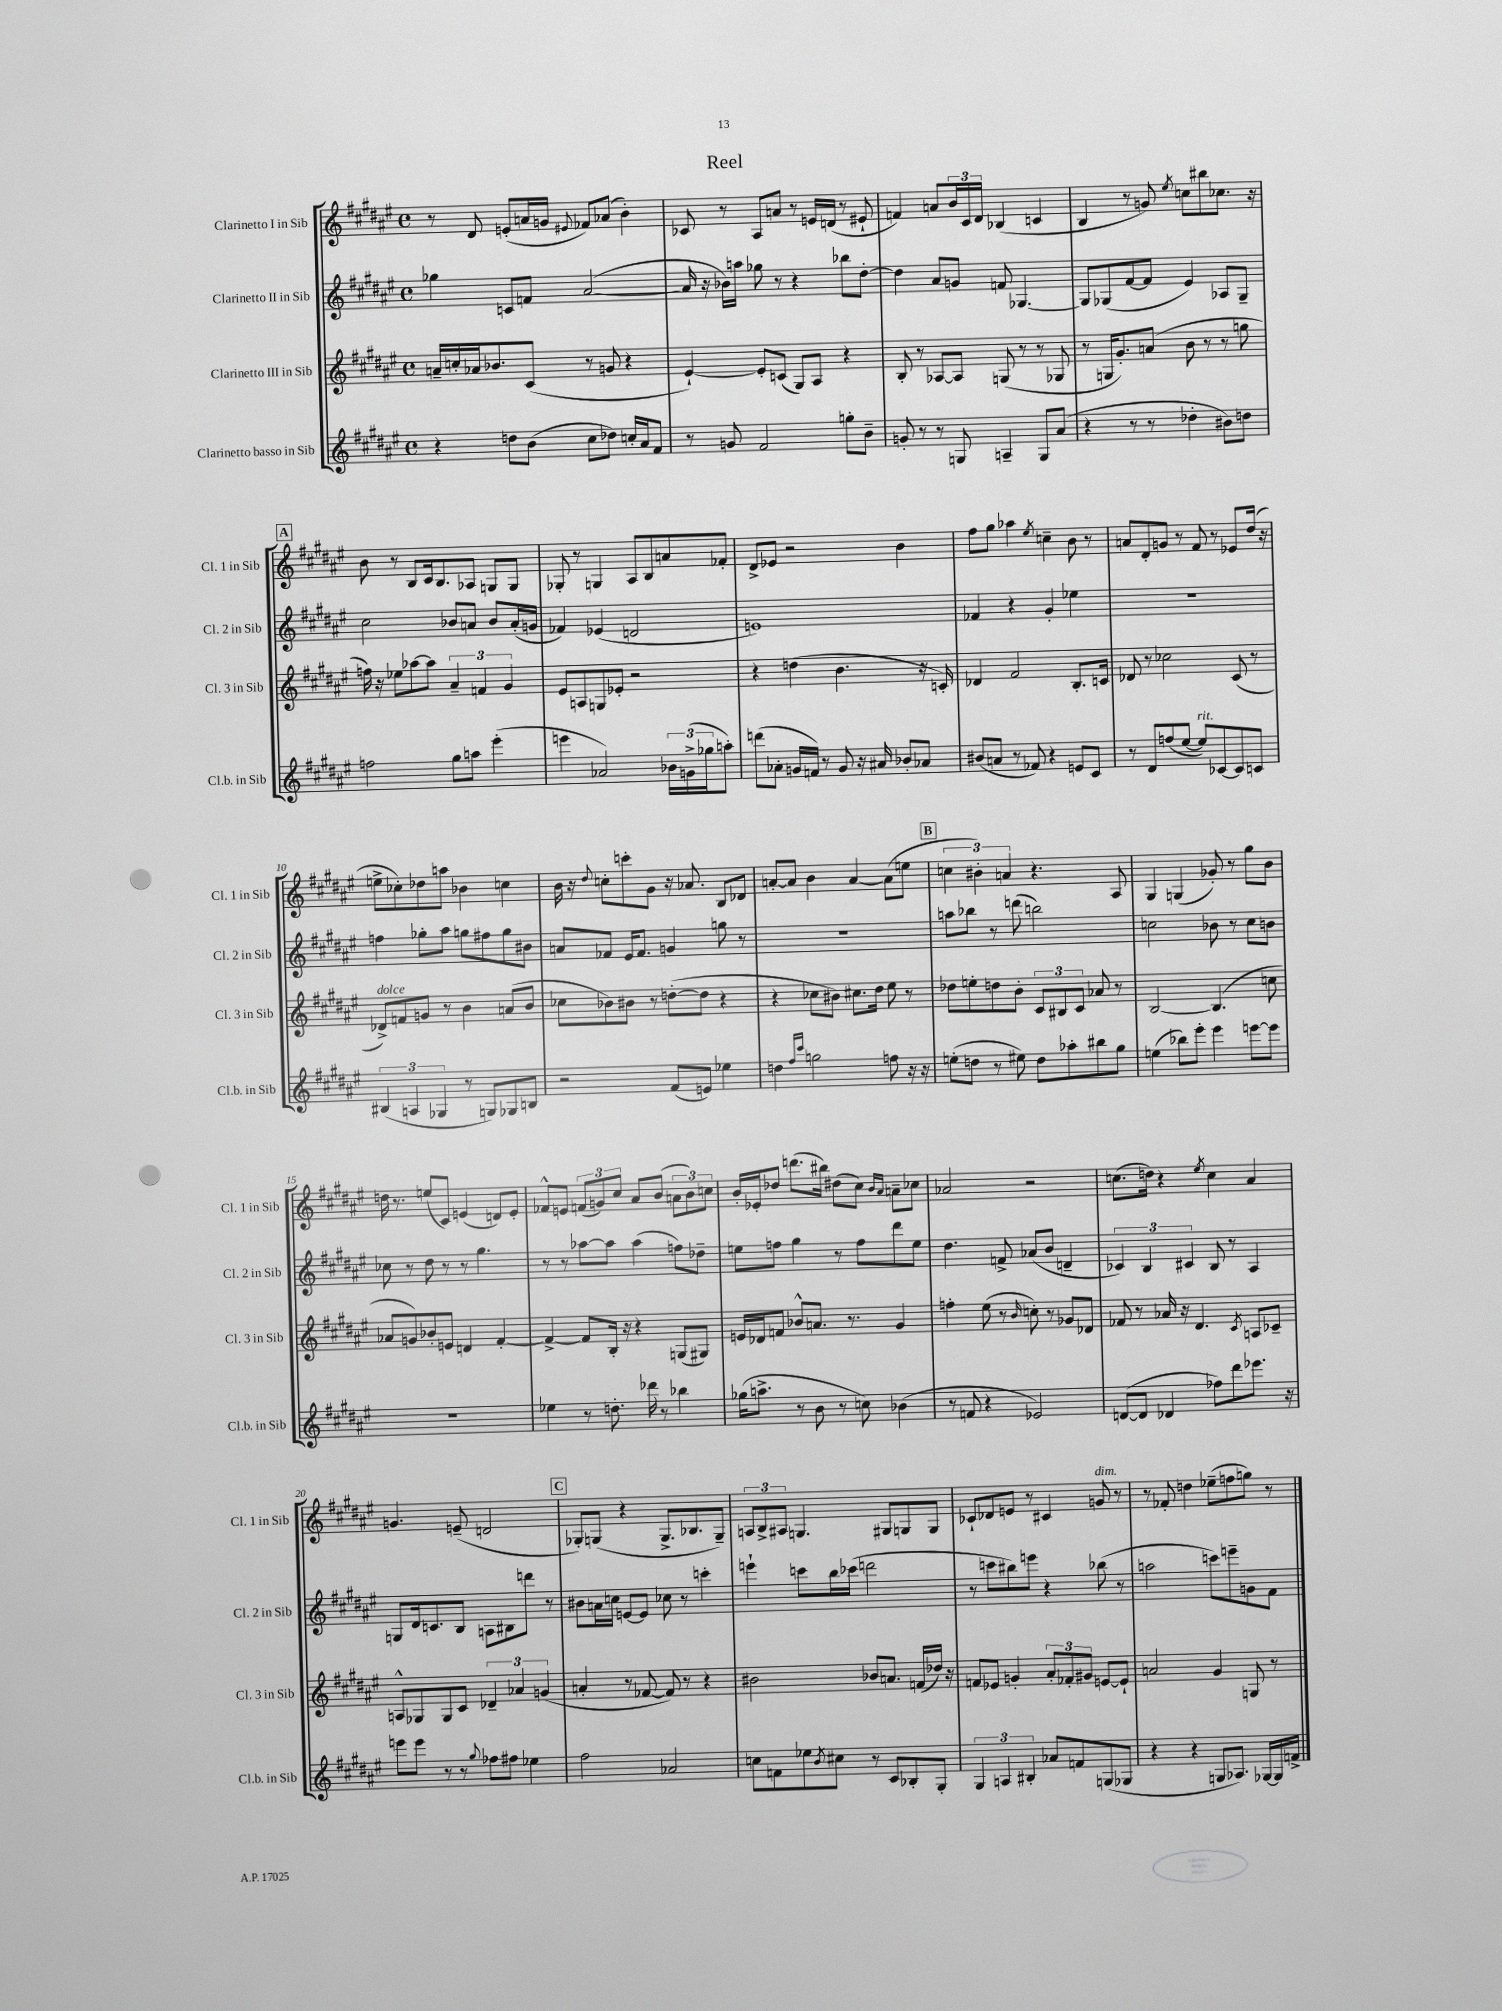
\header { title = "Reel" }
<<
\new StaffGroup <<
\new Staff = "s0" \with { instrumentName = "Clarinetto I in Sib" shortInstrumentName = "Cl. 1 in Sib" } {
    \clef treble \key fis \major \defaultTimeSignature \time 4/4
    r8 dis'8 e'8-.( a'16 g'16 \appoggiatura { eis'8 } fes'8) aes'8( b'4-.) |
    ces'8 r8 ais8 a'8 r8 e'16 d'16( r8 eis'8-! |
    f'4) a'8 \tuplet 3/2 { b'16 cis'16 dis'16 } bes4( c'4 |
    b4 r8 g'8) \acciaccatura { eis''8 } c''8 bis''8 ces''8. r16 |
    \mark \markup { \box "A" } b'8 r8 b8 cis'16 b8. aes8 g8 g8 |
    ges8-. r8 g4 ais8 b8 a'8 fes'8-. |
    dis'8-> ees'8 r2 b'4 |
    fis''8 gis''8 aes''4 \acciaccatura { eis''8 } c''4-- b'8 r8 |
    a'8 dis'8-. g'8 r8 fis'8 r8 ees'8 dis''16( r16 |
    e''8-> ces''8-.) des''8 a''8 bes'4 c''4 |
    b'16 r16 \appoggiatura { dis''8 } c''8-. c'''8-. gis'8 r16 aes'8. b8 des'8 |
    a'8~-. a'8 b'4 a'4~ a'8( e''8 |
    \mark \markup { \box "B" } \tuplet 3/2 { c''4 bis'4-.) a'4 } r4. ais8 |
    gis4 g4( ges'8-.) r8 gis''8 b'8 |
    d''16 r8. e''8( cis'8) e'4( d'8) e'8-. |
    fes'8-^ e'8 \tuplet 3/2 { f'8( g'8) cis''8 } ais'8 b'8( \tuplet 3/2 { a'8 b'8) c''8 } |
    b'16-. ees'16-. des''8 d'''8.( bis''16) dis''8( cis''8) \grace { b'16 ais'16 } a'8-- ces''8 |
    aes'2 r2 |
    c''8.( d''16) r4 \acciaccatura { eis''8 } c''4 ais'4 |
    g'4. e'8--( d'2 |
    \mark \markup { \box "C" } ges8-.) g8( r4 g8.-> bes8. g8--) |
    \tuplet 3/2 { a8 b8-> ais8 } g4. gis8 g8 g8 |
    ces'8-! des'8 e'8 r8 cis'4 g'8^\markup { \italic "dim." } r8 |
    r8 fes'8-. d''4 ees''8--( f''8 g''8) r8 \bar "|." |
}
\new Staff = "s1" \with { instrumentName = "Clarinetto II in Sib" shortInstrumentName = "Cl. 2 in Sib" } {
    \clef treble \key fis \major \defaultTimeSignature \time 4/4
    ges''4 c'8 f'8 ais'2~( |
    ais'16 r16 bes'16) a''16 ges''8 r8 r4 bes''8 dis''8~-. |
    dis''4 ais'8 g'8 f'8 ges4.~ |
    ges8 ges8( fis'8~ fis'8 eis'4) aes8 ges8-- |
    \mark \markup { \box "A" } cis''2 bes'8 a'8 bes'8 a'16-.( g'16 |
    fes'4) ees'4( d'2 |
    e'1) |
    fes'4 r4 gis'4-. ees''4 |
    R1 |
    f''4 ges''8-. ais''8 g''8 fis''8 g''8 bis'8 |
    a'8 fes'8 eis'16 fes'8. g'4 g''8 r8 |
    r1 |
    \mark \markup { \box "B" } a''8 bes''8 r8 d'''8( b''2) |
    c''2 bes'8 r8 c''8 b'8 |
    ces''8 r8 dis''8 r8 r8 gis''4. |
    r8 r8 aes''8~ aes''8 aes''4( f''8) des''8-- |
    e''8 f''8 gis''4 r8 f''8 dis'''8 e''8 |
    dis''4. f'8-> aes'8( b'8 d'4-- |
    \tuplet 3/2 { ces'4) b4 cis'4 } b8 r8 ais4 |
    g8 dis'16 c'8. b8 a8 bis8 d'''8 r8 |
    \mark \markup { \box "C" } bis'8 a'16 c''16 e'8~ e'8 ces''8 r8 c'''4-. |
    e'''4-! c'''8 b''16 ces'''16( d'''2 |
    r8 c'''8 bis''8) e'''8 r4 bes''8( r8 |
    a''2 c'''8) e'''8-- g'8 fis'8 \bar "|." |
}
\new Staff = "s2" \with { instrumentName = "Clarinetto III in Sib" shortInstrumentName = "Cl. 3 in Sib" } {
    \clef treble \key fis \major \defaultTimeSignature \time 4/4
    a'16-- c''16-. aes'16 bes'8. cis'8( r8 g'8 r4 |
    eis'4~-!) eis'8-. c'8( gis8) ais8 r4 |
    b8-. r8 aes8~ aes8 g8( r8 r8 ges8 |
    r8 g16 gis'8.-.) a'8( b'8 r8 r8 g''8 |
    \mark \markup { \box "A" } f''16) r16 ees''8 aes''8~ aes''8 \tuplet 3/2 { ais'4-- f'4 gis'4 } |
    eis'8 a8 g8 ees'8-. r2 |
    r4 d''4( b'4. r16 c'16-.) |
    des'4 fis'2 b8.-. c'16 |
    des'8 r8 ces''2 cis'8( r8 |
    des'8->^\markup { \italic "dolce" }) f'8 g'8 r8 b'4 a'8( b'8 |
    ces''8 bes'8) bis'8 r8 d''8~-.( d''8 r4 |
    r4 ces''8 bis'8) cis''8. dis''16 eis''8 r8 |
    \mark \markup { \box "B" } des''8 e''8-. d''8 b'8-. \tuplet 3/2 { cis'8 bis8 cis'8 } aes'8 r8 |
    b2~ b4.( c''8 |
    aes'8 g'8) bes'8-. e'8 d'4 fis'4~-. |
    fis'4~-> fis'8 b16-. r16 r4 g8( gis8) |
    e'16 des'16 f'8 bes'8-^ a'8. r8. gis'4 |
    f''4-. eis''8( r8 \grace { b'16 } c''8-.) r8 ges'8 des'8 |
    fes'8 r8 aes'16 r16 dis'4. \acciaccatura { cis'8 } a8 ces'8-- |
    a8-^ ges8 ges8 cis'8 \tuplet 3/2 { des'4-- aes'4 g'4( } |
    \mark \markup { \box "C" } a'4-. r8 fes'8~ fes'8) r8 r4 |
    bis'2 bes'8 a'8. f'16( des''16) r16 |
    f'8 ees'8 g'4-. \tuplet 3/2 { ais'8-. fes'8-. gis'8 } e'8~ e'8-! |
    a'2 gis'4 g8 r8 \bar "|." |
}
\new Staff = "s3" \with { instrumentName = "Clarinetto basso in Sib" shortInstrumentName = "Cl.b. in Sib" } {
    \clef treble \key fis \major \defaultTimeSignature \time 4/4
    r4 d''8 b'8( cis''8 des''8) c''16-. ais'16 fis'8 |
    r8 g'8 fis'2 g''8-. b'8-- |
    g'8-. r8 r8 g8 a4-- g8 ais'8( |
    r4 r8 r8 des''4-. bis'8) d''8 |
    \mark \markup { \box "A" } f''2 gis''8 a''8 eis'''4-.( |
    e'''4 aes'2) \tuplet 3/2 { bes'16 g'16->( ges''16 } a''8-.) |
    d'''8( aes'8-. g'16 f'16) r8 g'8 r16 ais'16 bes'8-. aes'8 |
    bis'8( a'8 r8 fes'8) r4 e'8 cis'8 |
    r8 dis'8 f''8( eis''8~ eis''8^\markup { \italic "rit." }) ces'8~ ces'8 c'8 |
    \tuplet 3/2 { bis4( a4 ges4 } r8 g8) ges8 b8 |
    r2 fis'8( e'8) ees''4 |
    d''4 \grace { fis''16 cis'''16 } g''2 f''8 r16 r16 |
    \mark \markup { \box "B" } e''8-.( d''8 r8 eis''8) d''8 aes''8-. bis''8 gis''8 |
    e''4( bes''8) eis'''8-. eis'''4 e'''8~ e'''8 |
    r1 |
    ees''4 r8 d''8.-. des'''16 r8 bes''4 |
    ges''16( a''8.-> r8 b'8 r8 c''8) bes'4( |
    r8 f'8 r4 ees'2) |
    d'8~( d'8 des'4 fes''8) dis'''8 ees'''8. r16 |
    e'''8 e'''8 r8 r8 \appoggiatura { gis''8 } fes''8 fis''8 ees''4 |
    \mark \markup { \box "C" } fis''2 aes'2 |
    c''8 f'8 ees''8 \acciaccatura { b'8 } cis''8 r8 cis'8 bes8-. gis8-. |
    \tuplet 3/2 { gis4 a4 bis4-. } aes'8 f'8 g8( ges8 |
    r4 r4 g8 aes8.) ges16~ ges16 f'16-> \bar "|." |
}
>>
>>
